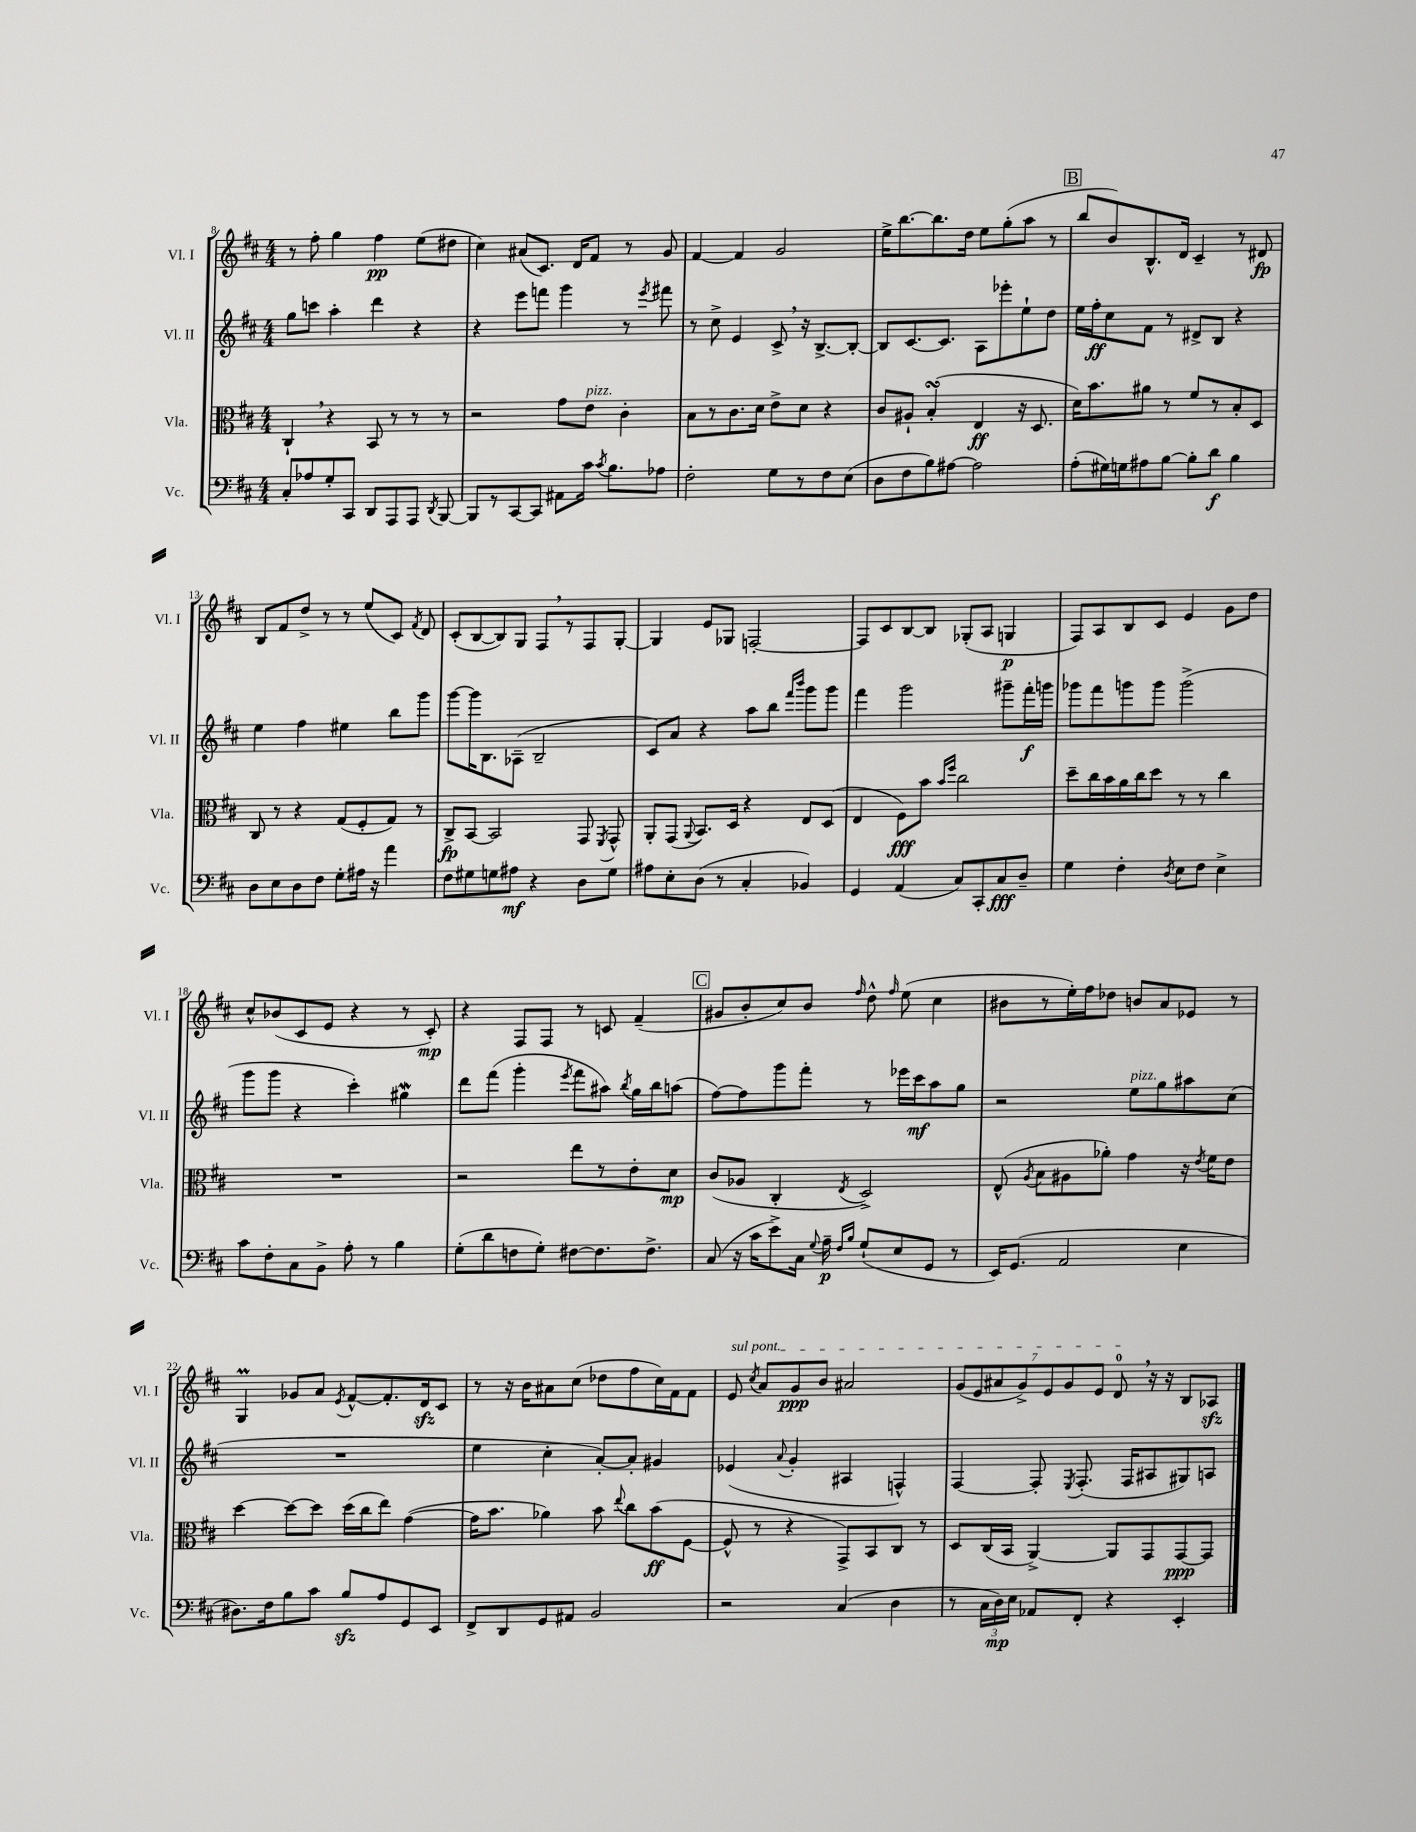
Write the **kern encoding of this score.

**kern	**dynam	**kern	**dynam	**kern	**dynam	**kern	**dynam
*part4	*part4	*part3	*part3	*part2	*part2	*part1	*part1
*staff4	*staff4	*staff3	*staff3	*staff2	*staff2	*staff1	*staff1
*I"Vc.	*	*I"Vla.	*	*I"Vl. II	*	*I"Vl. I	*
*I'Vc.	*	*I'Vla.	*	*I'Vl. II	*	*I'Vl. I	*
*clefF4	*	*clefC3	*	*clefG2	*	*clefG2	*
*k[f#c#]	*	*k[f#c#]	*	*k[f#c#]	*	*k[f#c#]	*
*M4/4	*	*M4/4	*	*M4/4	*	*M4/4	*
=8	=8	=8	=8	=8	=8	=8	=8
8C#'/L	.	4C#`,/	.	8gg\L	.	8r	.
8A-X/	.	.	.	8cccn\J	.	8ff#'\	.
8G'/	.	4r	.	4aa'\	.	4gg\	.
8CC#/J	.	.	.	.	.	.	.
8DD/L	.	8BB/	.	4ddd\	.	4ff#\	pp
8AAA/	.	8r	.	.	.	.	.
8AAA/J	.	8r	.	4r	.	(8ee\L	.
8qDD/	.	.	.	.	.	.	.
[8BBB/	.	8r	.	.	.	8dd#X\J	.
=9	=9	=9	=9	=9	=9	=9	=9
8BBB/L]	.	2r	.	4r	.	4cc#\)	.
8r	.	.	.	.	.	.	.
[8CC#/	.	.	.	8eee\L	.	(8a#X/L	.
8CC#/J]	.	.	.	8fffn\J	.	8.c#/J)	.
8AA#X\L	.	8g\L	.	4ggg\	.	.	.
.	.	.	.	.	.	16d/KL	.
!	!	!LO:TX:a:i:t=pizz.	!	!	!	!	!
16c#\Jk	.	8e\J	.	.	.	8f#/J	.
8qc#/	.	.	.	.	.	.	.
8.B\L	.	.	.	.	.	.	.
.	.	4c#'\	.	8r	.	8r	.
.	.	.	.	8qeee/	.	.	.
8A-X\J	.	.	.	8fff#X\	.	8g/	.
=10	=10	=10	=10	=10	=10	=10	=10
2F#'\	.	8B\L	.	8r	.	[4f#/	.
.	.	8r	.	8cc#^\	.	.	.
.	.	8.c#\	.	4e/	.	4f#/]	.
.	.	16d\Jk	.	.	.	.	.
8G\L	.	8e^\L	.	8c#^,/	.	2g/	.
8r	.	8d\J	.	16r	.	.	.
.	.	.	.	[8.B^/L	.	.	.
8F#\	.	4r	.	.	.	.	.
(8E\J	.	.	.	8B'/J_	.	.	.
=11	=11	=11	=11	=11	=11	=11	=11
8D\L	.	8c#/L	.	8B/L]	.	16ee^\KL	.
.	.	.	.	.	.	[8.bb\	.
8F#\	.	8A#X`/J	.	[8.c#/	.	.	.
8B\)	.	(4BsSSS'/	.	.	.	8.bb\]	.
.	.	.	.	8.c#/J]	.	.	.
[8A#X\J	.	.	.	.	.	.	.
.	.	.	.	.	.	16dd\Jk	.
2A#\]	.	4E/	ff	8A\L	.	8ee\L	.
.	.	.	.	8eee-X'\	.	(8gg'\	.
.	.	16r	.	8ee`\	.	8aa\J	.
.	.	8.D/	.	.	.	.	.
.	.	.	.	8dd\J	.	8r	.
!!LO:REH:place=s1:t=B
=12	=12	=12	=12	=12	=12	=12	=12
(8A'\L	.	16d\KL)	.	16ee\LL	.	8bb/L	.
.	.	8.b\	.	16ff#'\J	ff	.	.
16G#X\L)	.	.	.	8cc#\	.	8b/)	.
16Gn\J	.	.	.	.	.	.	.
8A#X\	.	8a#X\J	.	8f#\J	.	8.B^^/	.
[8B\J	.	8r	.	8r	.	.	.
.	.	.	.	.	.	16d/Jk	.
8B'\L]	.	8f#/L	.	8d#X^/L	.	4c#~/	.
8d\J	f	8r	.	8B/J	.	.	.
4B\	.	8B'/	.	4r	.	8r	.
.	.	8D/J	.	.	.	8d#X/	fp
!!LO:LB:g=z
=13	=13	=13	=13	=13	=13	=13	=13
8D\L	.	8C#/	.	4ee\	.	8B/L	.
8E\	.	8r	.	.	.	8f#/	.
8D\	.	4r	.	4ff#\	.	8dd^/J	.
8F#\J	.	.	.	.	.	8r	.
8G'\L	.	(8G/L	.	4ee#X\	.	8r	.
16A#X\Jk	.	8F#'/	.	.	.	(8ee/L	.
16r	.	.	.	.	.	.	.
4a\	.	8G/J)	.	8bb\L	.	8c#/J)	.
.	.	.	.	.	.	8qf#/	.
.	.	8r	.	8ggg\J	.	8d/	.
=14	=14	=14	=14	=14	=14	=14	=14
8F#\L	.	8C#^/L	fp	[8ggg\L	.	(8c#'/L	.
8G#X\	.	[8BB/J	.	16ggg\K]	.	[8B/	.
.	.	.	.	8.B\	.	.	.
8Gn\	.	2BB/]	.	.	.	8B/])	.
8A#X\J	mf	.	.	(8A-X~\J	.	8G/J	.
4r	.	.	.	2B~/	.	8F#,/L	.
.	.	.	.	.	.	8r	.
8D\L	.	8GG/	.	.	.	8F#/	.
.	.	8qFF#/	.	.	.	.	.
8G\J	.	8GG^^/	.	.	.	[8G'/J	.
=15	=15	=15	=15	=15	=15	=15	=15
8A#X\L	.	8AA'/L	.	8c#/L)	.	4G/]	.
8E'\	.	(8GG/J	.	8a/J	.	.	.
.	.	8qqAA/	.	.	.	.	.
(8D\J	.	8.BB/L)	.	4r	.	8e/L	.
8r	.	.	.	.	.	8G-X/J	.
.	.	16D/Jk	.	.	.	.	.
4C#'/	.	4r	.	8aa\L	.	[2Fn'/	.
.	.	.	.	8bb\J	.	.	.
.	.	.	.	16qqfff#/LL	.	.	.
.	.	.	.	16qqbbb/JJ	.	.	.
4BB-X/)	.	8E/L	.	8ggg\L	.	.	.
.	.	(8D/J	.	8ggg\J	.	.	.
=16	=16	=16	=16	=16	=16	=16	=16
4GG/	.	4E/	.	4fff#\	.	8F/L]	.
.	.	.	.	.	.	8c#/	.
(4AA/	.	8F#\L)	fff	2ggg\	.	[8B/	.
.	.	8b\J	.	.	.	8B/J]	.
.	.	16qqb/LL	.	.	.	.	.
.	.	16qqff#/JJ	.	.	.	.	.
8C#/L)	.	2cc#\	.	.	.	(8G-X'/L	.
8CC#'/	.	.	.	.	.	8A/J	.
8C#/	fff	.	.	8ggg#X~\L	.	4Gn/	p
8D~/J	.	.	.	16fff#'\L	f	.	.
.	.	.	.	16gggn\JJ	.	.	.
=17	=17	=17	=17	=17	=17	=17	=17
4G\	.	8dd~\L	.	8ggg-X\L	.	8F#/L)	.
.	.	16cc#\L	.	8fff#\	.	8A/	.
.	.	16b\	.	.	.	.	.
4F#'\	.	16a\	.	8gggn\	.	8B/	.
.	.	16cc#\J	.	.	.	.	.
.	.	8dd\J	.	8ggg\J	.	8c#/J	.
8qD/	.	.	.	.	.	.	.
8E\L	.	8r	.	(2ggg^\	.	4e/	.
8F#\J	.	8r	.	.	.	.	.
4E^\	.	4cc#\	.	.	.	8g\L	.
.	.	.	.	.	.	8dd\J	.
!!LO:LB:g=z
=18	=18	=18	=18	=18	=18	=18	=18
8c#\L	.	1r	.	8ggg\L	.	8cc#^^/L	.
8F#'\	.	.	.	8ggg\J	.	(8b-X/	.
8C#\	.	.	.	4r	.	8c#/	.
8BB^\J	.	.	.	.	.	8e/J	.
8A'\	.	.	.	4ccc#'\)	.	4r	.
8r	.	.	.	.	.	.	.
4B\	.	.	.	4gg#XW\	.	8r	.
.	.	.	.	.	.	8c#'/)	mp
=19	=19	=19	=19	=19	=19	=19	=19
(8G'\L	.	2r	.	8ddd\L	.	4r	.
8d\	.	.	.	(8fff#\J	.	.	.
8Fn\	.	.	.	4ggg'\	.	8F#/L	.
8G'\J)	.	.	.	.	.	8F#/J	.
.	.	.	.	8qeee/	.	.	.
[8F#X\L	.	8ee\L	.	8fff#\L	.	8r	.
8.F#\]	.	8r	.	8aa#X\J)	.	8cn/	.
.	.	.	.	8qbb/	.	.	.
.	.	8e'\	.	16gg\LL	.	(4f#~/	.
8.F#^\J	.	.	.	16bb\J	.	.	.
.	.	8d\J	mp	(8aan\J	.	.	.
!!LO:REH:place=s1:t=C
=20	=20	=20	=20	=20	=20	=20	=20
(8C#/	.	(8c#/L	.	[8ff#\L)	.	8g#X/L	.
16r	.	8A-X/J	.	8ff#\]	.	8b'/	.
16c#\KL	.	.	.	.	.	.	.
8e^\)	.	4C#'/	.	8ggg\	.	8cc#/)	.
16C#\Jk	.	.	.	8fff#'\J	.	8b/J	.
8qqG/	.	.	.	.	.	.	.
16A~\	p	.	.	.	.	.	.
16qqF#/LL	.	.	.	.	.	.	.
16qqB/JJ	.	8qE/	.	.	.	16qqff#/	.
(8G`/L	.	2D^/)	.	8r	.	8dd^^\	.
.	.	.	.	.	.	16qqff#/	.
8E/	.	.	.	16eee-X\LL	.	(8ee\	.
.	.	.	.	16ccc#\J	mf	.	.
8GG/J	.	.	.	8aa\	.	4cc#\	.
8r	.	.	.	8gg\J	.	.	.
=21	=21	=21	=21	=21	=21	=21	=21
16EE/KL)	.	(8E^^/	.	2r	.	8b#X\L	.
(8.GG/J	.	.	.	.	.	.	.
.	.	8qA/	.	.	.	.	.
.	.	8B\L	.	.	.	8r	.
2AA/	.	8A#X\	.	.	.	16ee'\L)	.
.	.	.	.	.	.	16ff#\J	.
.	.	8a-X'\J)	.	.	.	8dd-X\J	.
!	!	!	!	!LO:TX:a:i:t=pizz.	!	!	!
.	.	4g\	.	8ee\L	.	8bn/L	.
.	.	.	.	8gg\	.	8a/	.
4E\	.	16r	.	8aa#X\	.	8e-X/J	.
.	.	8qe/	.	.	.	.	.
.	.	16f#\KL	.	.	.	.	.
.	.	8e\J	.	(8cc#\J	.	8r	.
!!LO:LB:g=z
=22	=22	=22	=22	=22	=22	=22	=22
8.D#X\L)	.	[4dd\	.	1r	.	4GM/	.
16F#\k	.	.	.	.	.	.	.
8B\	.	8dd\L_	.	.	.	8g-X/L	.
8c#\J	.	8dd\J]	.	.	.	8a/J	.
.	.	.	.	.	.	8qe/	.
8Bzz/L	.	(16dd\LL	.	.	.	[8f#^^/L	.
.	.	16cc#\J	.	.	.	.	.
8A/	.	8ee\J)	.	.	.	8.f#'/]	.
8GG/	.	([4g\	.	.	.	.	.
.	.	.	.	.	.	16dzz/k	.
8EE/J	.	.	.	.	.	8c#/J	.
=23	=23	=23	=23	=23	=23	=23	=23
8FF#^/L	.	16g\KL]	.	4ee\	.	8r	.
.	.	8.b\J	.	.	.	.	.
8DD/	.	.	.	.	.	16r	.
.	.	.	.	.	.	16b\KL	.
8GG/	.	4a-X\)	.	4cc#'\	.	8a#X\	.
8AA#X/J	.	.	.	.	.	(8cc#\J	.
2BB/	.	8b\	.	[8a'/L)	.	8dd-X\L	.
.	.	8qqee/	.	.	.	.	.
.	.	8cc#\L	.	8a'/J]	.	8ff#\	.
.	.	(8b\	ff	4g#X/	.	16cc#\L)	.
.	.	.	.	.	.	16f#\J	.
.	.	[8F#\J	.	.	.	8f#\J	.
=24	=24	=24	=24	=24	=24	=24	=24
!	!	!	!	!	!	!LO:TX:a:i:t=sul pont.	!
2r	.	8F#^^/]	.	(4e-X/	.	8e/	.
.	.	.	.	.	.	8qcc#/	.
.	.	8r	.	.	.	8a/L	.
.	.	.	.	8qqa/	.	.	.
.	.	4r	.	4g'/	.	8g/	ppp
.	.	.	.	.	.	8b/J	.
(4C#/	.	8GG^/L)	.	4A#X/	.	2a#X/	.
.	.	8BB/	.	.	.	.	.
4D\	.	8C#/J	.	4Fn^^/)	.	.	.
.	.	8r	.	.	.	.	.
=25	=25	=25	=25	=25	=25	=25	=25
8r	.	8D/L	.	[4F#/	.	(14g/L	.
.	.	.	.	.	.	14e/	.
24C#\LL	.	(16C#/L	.	.	.	.	.
.	.	.	.	.	.	14a#X/	.
24D\)	mp	.	.	.	.	.	.
.	.	16BB/JJ	.	.	.	.	.
24E\JJ	.	.	.	.	.	.	.
.	.	.	.	.	.	14g^/)	.
8AA-X/L	.	[4AA^/)	.	8F#'/]	.	.	.
.	.	.	.	.	.	14e/	.
.	.	.	.	.	.	14g/	.
.	.	.	.	8qE/	.	.	.
8FF#'/J	.	.	.	(8.F#'/	.	.	.
.	.	.	.	.	.	14e/J	.
4r	.	8AA/L]	.	.	.	8d,/	.
.	.	.	.	16F#/KL	.	.	.
.	.	8GG/	.	8A#X/	.	16r	.
.	.	.	.	.	.	16r	.
4EE'/	.	[8GG/	ppp	8G#X/)	.	8B/L	.
.	.	8GG/J]	.	8An/J	.	8A-Xzz/J	.
==	==	==	==	==	==	==	==
*-	*-	*-	*-	*-	*-	*-	*-
